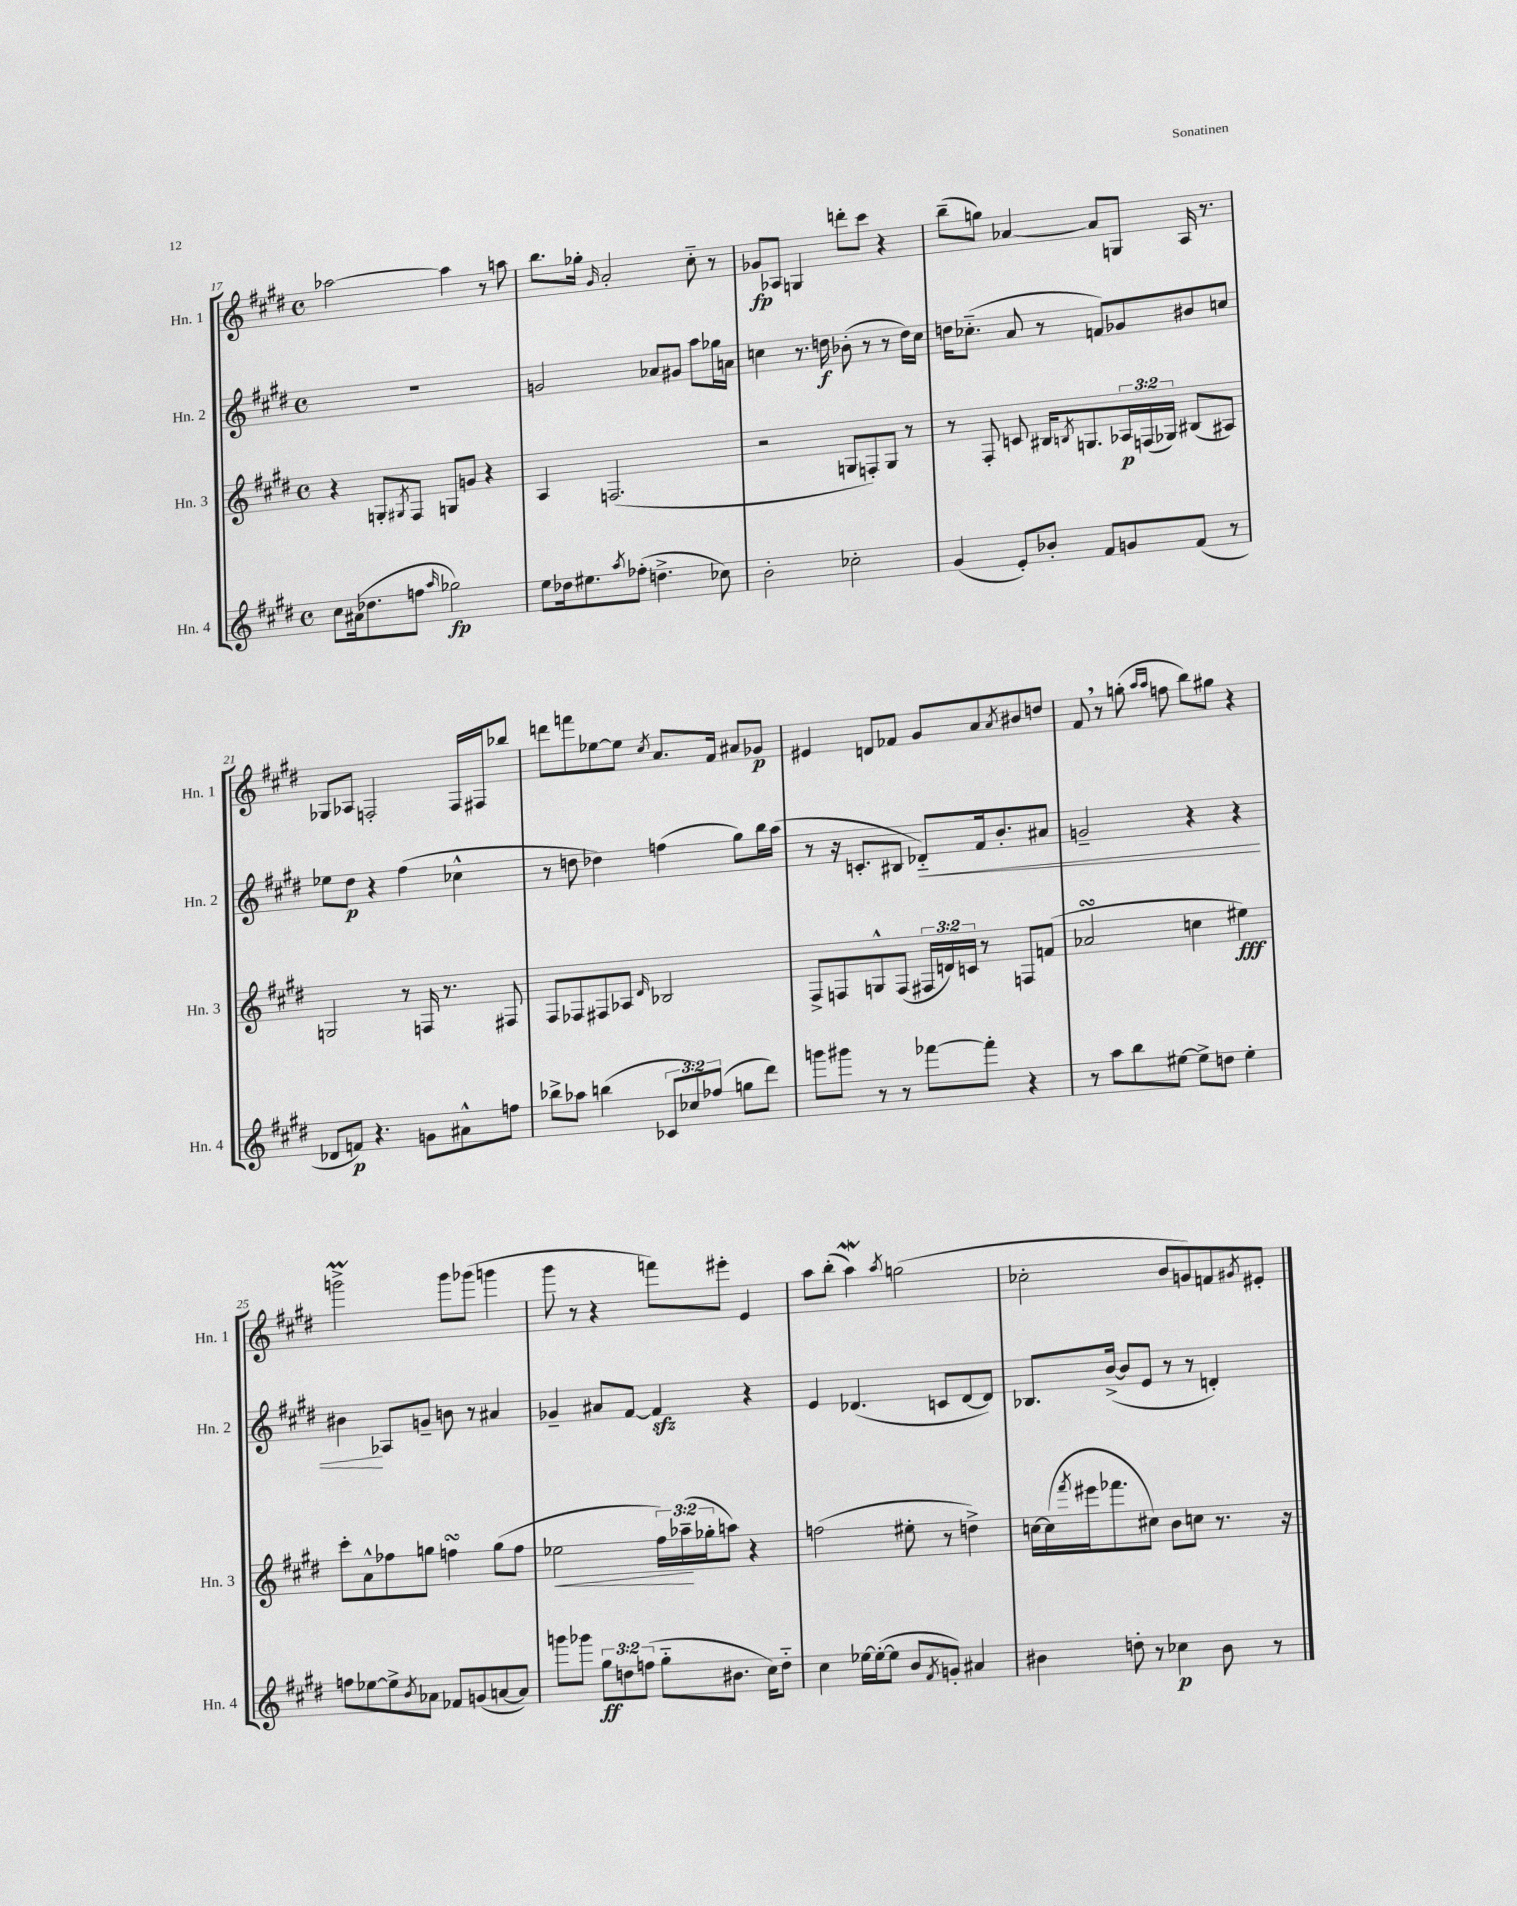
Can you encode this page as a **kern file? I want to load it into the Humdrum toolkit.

**kern	**dynam	**kern	**dynam	**kern	**dynam	**kern	**dynam
*part4	*part4	*part3	*part3	*part2	*part2	*part1	*part1
*staff4	*staff4	*staff3	*staff3	*staff2	*staff2	*staff1	*staff1
*I"Hn. 4	*	*I"Hn. 3	*	*I"Hn. 2	*	*I"Hn. 1	*
*I'Hn. 4	*	*I'Hn. 3	*	*I'Hn. 2	*	*I'Hn. 1	*
*clefG2	*	*clefG2	*	*clefG2	*	*clefG2	*
*k[f#c#g#d#]	*	*k[f#c#g#d#]	*	*k[f#c#g#d#]	*	*k[f#c#g#d#]	*
*M4/4	*	*M4/4	*	*M4/4	*	*M4/4	*
*met(c)	*	*met(c)	*	*met(c)	*	*met(c)	*
=17	=17	=17	=17	=17	=17	=17	=17
8cc#\L	.	4r	.	1r	.	[2aa-X\	.
(16a#X\k	.	.	.	.	.	.	.
8.dd-X\	.	.	.	.	.	.	.
.	.	8Gn'/L	.	.	.	.	.
.	.	8qG#X/	.	.	.	.	.
8ffn\J	.	8F#/J	.	.	.	.	.
16qqaa/	.	.	.	.	.	.	.
2gg-X\)	fp	8Gn/L	.	.	.	4aa-\]	.
.	.	8gn/J	.	.	.	.	.
.	.	4r	.	.	.	8r	.
.	.	.	.	.	.	8aan\	.
=18	=18	=18	=18	=18	=18	=18	=18
8ee\L	.	4A/	.	2gn/	.	8.bb\L	.
16dd-X\k	.	.	.	.	.	.	.
8.ee#X\	.	.	.	.	.	16gg-X'\Jk	.
.	.	.	.	.	.	16qqg#/	.
.	.	(2.Fn/	.	.	.	2a'/	.
8qaa/	.	.	.	.	.	.	.
(8ff-X'\J	.	.	.	.	.	.	.
4.ddn^\	.	.	.	8a-X/L	.	.	.
.	.	.	.	8g#X/J	.	.	.
.	.	.	.	8aa\L	.	8cc#\	.
8cc-X\)	.	.	.	16gg-X\L	.	8r	.
.	.	.	.	16an\JJ	.	.	.
=19	=19	=19	=19	=19	=19	=19	=19
2b'\	.	2r	.	4ccn\	.	8g-X/L	fp
.	.	.	.	.	.	8A-X/J	.
.	.	.	.	8.r	.	4Gn/	.
.	.	.	.	16ddn\	f	.	.
2cc-X'\	.	8Gn/L	.	(8b-X'\	.	8dddn'\L	.
.	.	8Fn'/)	.	8r	.	8ccc#\J	.
.	.	8G/J	.	8r	.	4r	.
.	.	8r	.	16dd\LL)	.	.	.
.	.	.	.	16cc\JJ	.	.	.
=20	=20	=20	=20	=20	=20	=20	=20
(4g#/	.	8r	.	16ddn\KL	.	(8bb~\L	.
.	.	.	.	(8.cc-X\J	.	.	.
.	.	8F#'/	.	.	.	8ggn\J)	.
8e'/L)	.	8cn/	.	8a/	.	[4a-X/	.
8b-X'/J	.	16B#X/KL	.	8r	.	.	.
.	.	8qBn/	.	.	.	.	.
.	.	8.Gn/	.	.	.	.	.
8f#/L	.	.	.	8fn/L)	.	8a-/L]	.
8gn/	.	24A-X/L	p	8g-X/	.	8Gn/J	.
.	.	(24Fn/	.	.	.	.	.
.	.	24G-X/JJ)	.	.	.	.	.
(8f#/J	.	(8B#X/L	.	8b#X/	.	16A/	.
.	.	.	.	.	.	8.r	.
8r	.	8A#X/J)	.	8ccn/J	.	.	.
!!LO:LB:g=z
=21	=21	=21	=21	=21	=21	=21	=21
8d-X/L	.	2Gn/	.	8ee-X\L	.	8G-X/L	.
8fn/J)	p	.	.	8dd#\J	p	8A-X/J	.
4.r	.	.	.	4r	.	2Fn'/	.
.	.	8r	.	(4ff#\	.	.	.
8gn\L	.	16Fn/	.	.	.	.	.
.	.	8.r	.	.	.	.	.
8a#X^^\	.	.	.	4cc-X^^\	.	16F/LL	.
.	.	.	.	.	.	16F#X/J	.
8ffn\J	.	8F#X/	.	.	.	8bb-X/J	.
=22	=22	=22	=22	=22	=22	=22	=22
8bb-X^\L	.	8F#/L	.	8r	.	8dddn\L	.
8aa-X\J	.	8F-X/	.	8ddn\	.	8fffn\	.
(4bbn\	.	8F#X/	.	4dd-X\)	.	[8ee-X\	.
.	.	8A-X/J	.	.	.	8ee-\J]	.
.	.	16qqd#/	.	.	.	8qcc#/	.
12c-X/L	.	2B-X/	.	(4ffn\	.	8.a/L	.
12cc-X/)	.	.	.	.	.	.	.
(12ff-X/J	.	.	.	.	.	.	.
.	.	.	.	.	.	16f#/Jk	.
8ggn\L	.	.	.	8gg#\L)	.	8a#X/L	.
8ddd#\J)	.	.	.	16bb\L	.	8g-X/J	p
.	.	.	.	(16aa\JJ	.	.	.
=23	=23	=23	=23	=23	=23	=23	=23
8gggn\L	.	8F#^/L	.	8r	.	4e#X/	.
8ggg#X\J	.	8Fn/	.	16r	.	.	.
.	.	.	.	8.cn'/L	.	.	.
8r	.	8Gn^^/	.	.	.	8dn/L	.
8r	.	(8F/J	.	8B#X/J	.	8f-X/J	.
!	!	!	!	!	!LO:HP:b	!	!
[8fff-X\L	.	24F#X/LL	.	8d-X/L)	<	8g#/L	.
.	.	24dn/)	.	.	.	.	.
.	.	24cn/JJ	.	.	.	.	.
8fff-'\J]	.	8r	.	16f#/k	.	8a/	.
.	.	.	.	8.b'/	.	.	.
.	.	.	.	.	.	8qa/	.
4r	.	8Fn/L	.	.	.	8b#X/	.
.	.	(8fn/J	.	8a#X/J	.	8ddn/J	.
=24	=24	=24	=24	=24	=24	=24	=24
8r	.	2a-XsSSs/	.	2gn~/	.	8f#,/	.
8aa\L	.	.	.	.	.	8r	.
8bb\	.	.	.	.	.	(8ggn'\	.
.	.	.	.	.	.	16qqaa/LL	.
.	.	.	.	.	.	16qqaa/JJ	.
[8ee#X\J	.	.	.	.	.	8ffn\	.
8ee#^\L]	.	4ccn\	.	4r	.	8bb\L)	.
8ddn\J	.	.	.	.	.	8gg#X\J	.
4ee#'\	.	4ee#X\)	fff	4r	.	4r	.
!!LO:LB:g=z
=25	=25	=25	=25	=25	=25	=25	=25
8ffn\L	.	8ccc#'\L	.	4b#X\	.	2gggnM^\	.
[8ee-X\	.	8a^^\	.	.	.	.	.
8ee-^\]	.	8ff-X\	.	8A-X/L	[	.	.
8qb/	.	.	.	.	.	.	.
8a-X\J	.	8ggn\J	.	8gn~/J	.	.	.
8f-X/L	.	4ffnsSSs\	.	8bn\	.	8ggg\L	.
(8gn/	.	.	.	8r	.	(8ggg-X\J	.
[8an/	.	(8gg\L	.	4a#X/	.	4gggn\	.
8a/J])	.	8ff\J	.	.	.	.	.
=26	=26	=26	=26	=26	=26	=26	=26
!	!	!	!LO:HP:b	!	!	!	!
8gggn\L	.	2ee-X\	<	4g-X~/	.	8ggg#\	.
8ggg-X\J	.	.	.	.	.	8r	.
12gg#\L	ff	.	.	8a#X/L	.	4r	.
12ddn\	.	.	.	.	.	.	.
.	.	.	.	[8f#/J	.	.	.
(12ffn\J	.	.	.	.	.	.	.
8gg#\L	.	24ff#\LL)	.	4f#zz/]	.	8fffn\L)	.
.	.	(24aa-X~\	.	.	.	.	.
.	.	24gg-X'\J	[	.	.	.	.
8.b#X\J	.	8aan\J)	.	.	.	8eee#X'\J	.
.	.	4r	.	4r	.	4e/	.
16cc#\KL)	.	.	.	.	.	.	.
8dd\J	.	.	.	.	.	.	.
=27	=27	=27	=27	=27	=27	=27	=27
4cc#\	.	(2ffn\	.	4e/	.	8aa\L	.
.	.	.	.	.	.	(8bb'\J	.
[16ee-X\LL	.	.	.	(4.d-X/	.	4aaw\)	.
(16ee-'\J_	.	.	.	.	.	.	.
8ee-\J]	.	.	.	.	.	.	.
.	.	.	.	.	.	8qaa/	.
8b/L	.	8ee#X'\	.	.	.	(2ggn\	.
8qf#/	.	.	.	.	.	.	.
8gn'/J)	.	8r	.	8cn/L	.	.	.
4a#X/	.	4ddn^\)	.	[8d-/	.	.	.
.	.	.	.	8d-/J])	.	.	.
=28	=28	=28	=28	=28	=28	=28	=28
4b#X\	.	[16ccn\LL	.	8.B-X/L	.	2cc-X'\	.
.	.	(16cc\]	.	.	.	.	.
.	.	8qfff#/	.	.	.	.	.
.	.	16eee#X\J	.	.	.	.	.
.	.	8.fff-X\	.	([16b^/Jk	.	.	.
8ddn'\	.	.	.	8b/L]	.	.	.
8r	.	8cc#X\J)	.	8e/J	.	.	.
4cc-X\	p	8b\L	.	8r	.	8b/L	.
.	.	8ccn\J	.	8r	.	8gn/)	.
8b#\	.	8.r	.	4dn'/)	.	8fn/	.
.	.	.	.	.	.	8qg#X/	.
8r	.	.	.	.	.	8e#X'/J	.
.	.	16r	.	.	.	.	.
==	==	==	==	==	==	==	==
*-	*-	*-	*-	*-	*-	*-	*-
